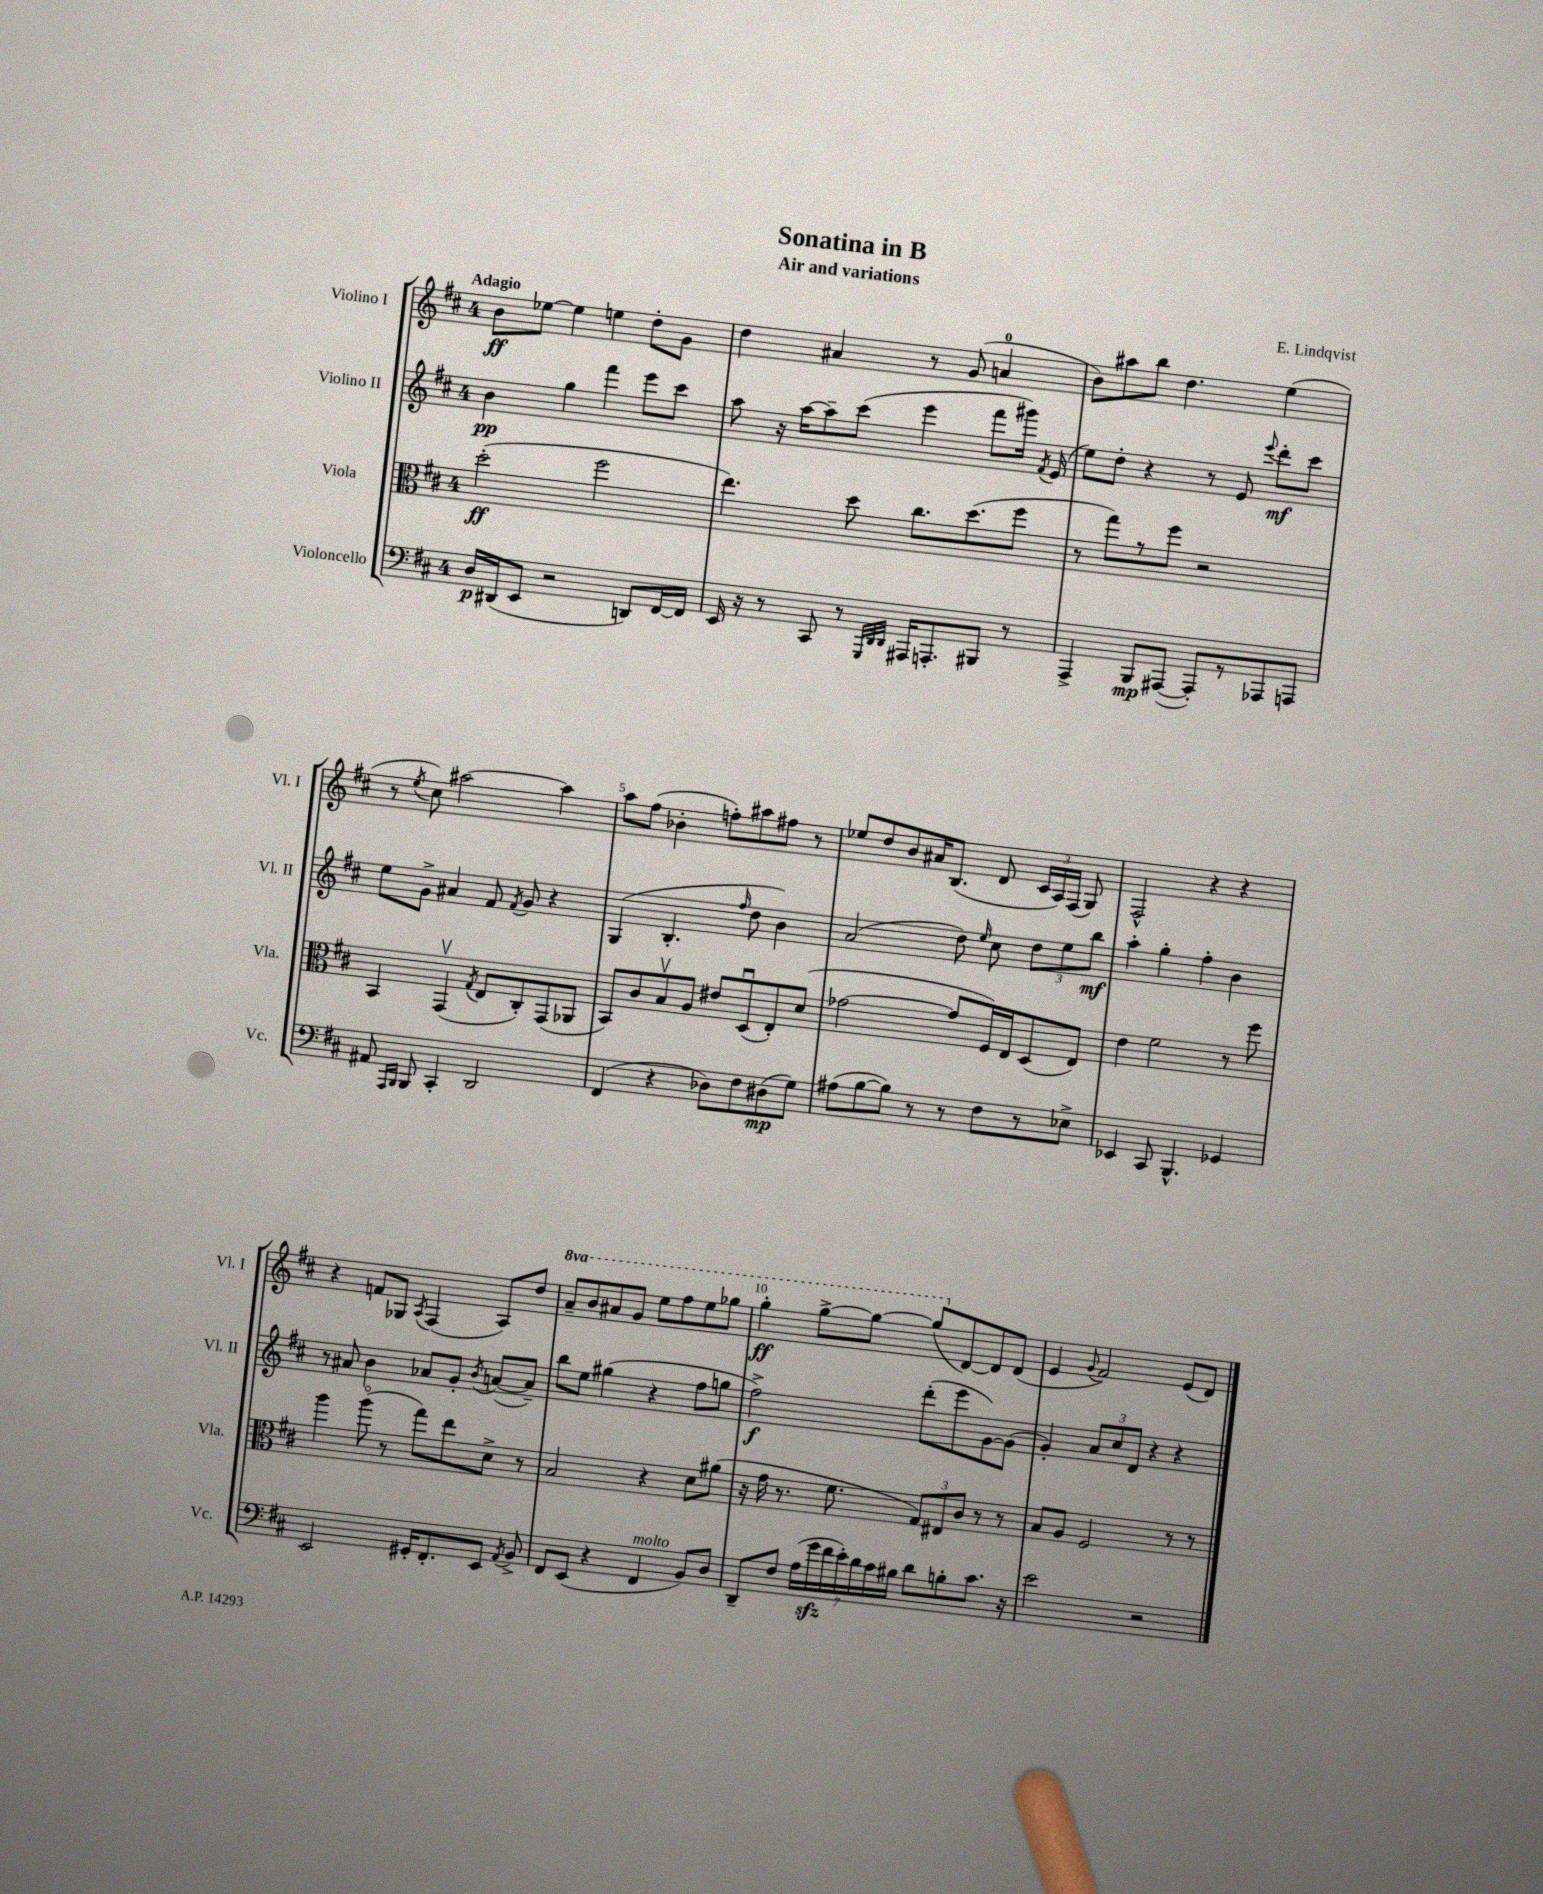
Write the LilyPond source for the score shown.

\header { title = "Sonatina in B" composer = "E. Lindqvist" subtitle = "Air and variations" }
<<
\new StaffGroup <<
\new Staff = "s0" \with { instrumentName = "Violino I" shortInstrumentName = "Vl. I" } {
    \clef treble \key d \major \once \override Staff.TimeSignature.style = #'single-digit \time 4/4 \set Staff.ottavationMarkups = #ottavation-simple-ordinals \tempo "Adagio"
    \autoBeamOff b'8[\ff ees''8]~ ees''4 e''4 d''8[-. g'8] |
    d''4 ais'4 r8 g'8( a'4-0 |
    b'8[) ais''8 b''8] d''4. e''4( |
    r8 \acciaccatura { e''8 } cis''8) ais''2~ ais''4 |
    a''8[ fis''8]( bes'4-. f''8[-.) ais''8 fis''8] r8 |
    ees''8[ d''8 b'8 ais'16 b8.]( d'8 \tuplet 3/2 { cis'16[ a16) fis16]( } g8) |
    fis2-^ r4 r4 |
    r4 f'8[ ges8] \acciaccatura { a8 } fis4( a8[) d''8] |
    \ottava #1 a''8[-- b''8 ais''8 g''8] e'''8[ fis'''8 e'''8 ges'''8] |
    g'''4-.\ff g'''8[~-> g'''8]~ g'''8[( \ottava #0 d'8~) d'8 d'8]( |
    e'4 \appoggiatura { g'8 } fis'2) e'8[( d'8]) \bar "|." |
}
\new Staff = "s1" \with { instrumentName = "Violino II" shortInstrumentName = "Vl. II" } {
    \clef treble \key d \major \once \override Staff.TimeSignature.style = #'single-digit \time 4/4
    \autoBeamOff b'4\pp g''4 fis'''4 e'''8[ cis'''8] |
    a''8 r16 a''16[~ a''8-- cis'''8]( e'''4 fis'''8[ gis'''16]) \acciaccatura { fis'8 } e'16( |
    e''8[) d''8]-. r4 r8 e'8 \appoggiatura { e'''8 } d'''8[-.\mf cis'''8] |
    e''8[ g'8]-> ais'4 fis'8 \acciaccatura { fis'8 } g'8 r4 |
    g4( b4.-. \grace { fis''16 } d''8 b'4) |
    a'2( d''8) \grace { e''16 } cis''8 \tuplet 3/2 { d''8[ e''8 b''8]\mf } |
    a''4-. g''4-. fis''4-. b'4 |
    r8 ais'8 b'4 aes'8[ g'8]-. \acciaccatura { b'8 } a'8[~( a'8]--) |
    b''8[ e''8] gis''4( r4 fis''8[ g''8] |
    fis''2->\f) d'''8[-.( e'''8 g'8~) g'8]( |
    g'4-.) \tuplet 3/2 { a'8[ cis''8 d'8] } r4 r4 \bar "|." |
}
\new Staff = "s2" \with { instrumentName = "Viola" shortInstrumentName = "Vla." } {
    \clef alto \key d \major \once \override Staff.TimeSignature.style = #'single-digit \time 4/4
    \autoBeamOff d''2-.\ff( fis''2 |
    e''4.) d''8 cis''8.[ d''8.( fis''8] |
    r8 g''8[) r8 fis''8] r2 |
    b,4 g,4\upbow( \acciaccatura { g8 } e8[ cis8-.) g,8( aes,8] |
    b,8[) cis'8 b8\upbow a8] eis'8[ d8\downbow( e8-.) d'8]( |
    ges'2~ ges'8[ fis16) e16 d8( e8]) |
    e'4 fis'2 r8 fis''8 |
    a''4 a''8\flageolet( r8 g''8[) e''8 d'8]-> r8 |
    b2 r4 d'8[ ais'8]( |
    r16 g'16 r8. fis'8. \tuplet 3/2 { g8[) eis8 cis'8] } r8 r8 |
    b8[ a8] fis2 r8 r8 \bar "|." |
}
\new Staff = "s3" \with { instrumentName = "Violoncello" shortInstrumentName = "Vc." } {
    \clef bass \key d \major \once \override Staff.TimeSignature.style = #'single-digit \time 4/4
    \autoBeamOff d16[\p dis,16( e,8] r2 d,8[) fis,16~ fis,16] |
    e,16 r16 r8 cis,8 r8 \grace { g,,32[ d,32 d,32] } ais,,16[ a,,8.-. bis,,8] r8 |
    a,,4-> b,,8[\mp ais,,8]~( ais,,8[-.) r8 aes,,8 a,,8] |
    ais,8 \grace { a,,16[ b,,16] } b,,8 cis,4-. d,2 |
    fis,4( r4 des8[) fis8 dis8\mp( g8]) |
    ais8[( b8~ b8]) r8 r8 fis8[ r8 ees8]-> |
    ees,4 cis,8 b,,4.-^ ges,4 |
    e,2 gis,16[-. fis,8.-. e,8] \acciaccatura { a,8 } b,8-> |
    fis,8[ e,8]( r4 fis,4^\markup { \italic "molto" } b,8[) d8] |
    d,8[-- fis8] \tuplet 7/4 { a16[( g'16\sfz fis'16 e'16-.) d'16 cis'16 bis16] } d'8[ b8-. cis'8.] r16 |
    e'2 r2 \bar "|." |
}
>>
>>
\layout { \context { \Score \override BarNumber.break-visibility = ##(#f #t #t) barNumberVisibility = #(every-nth-bar-number-visible 5) } }
